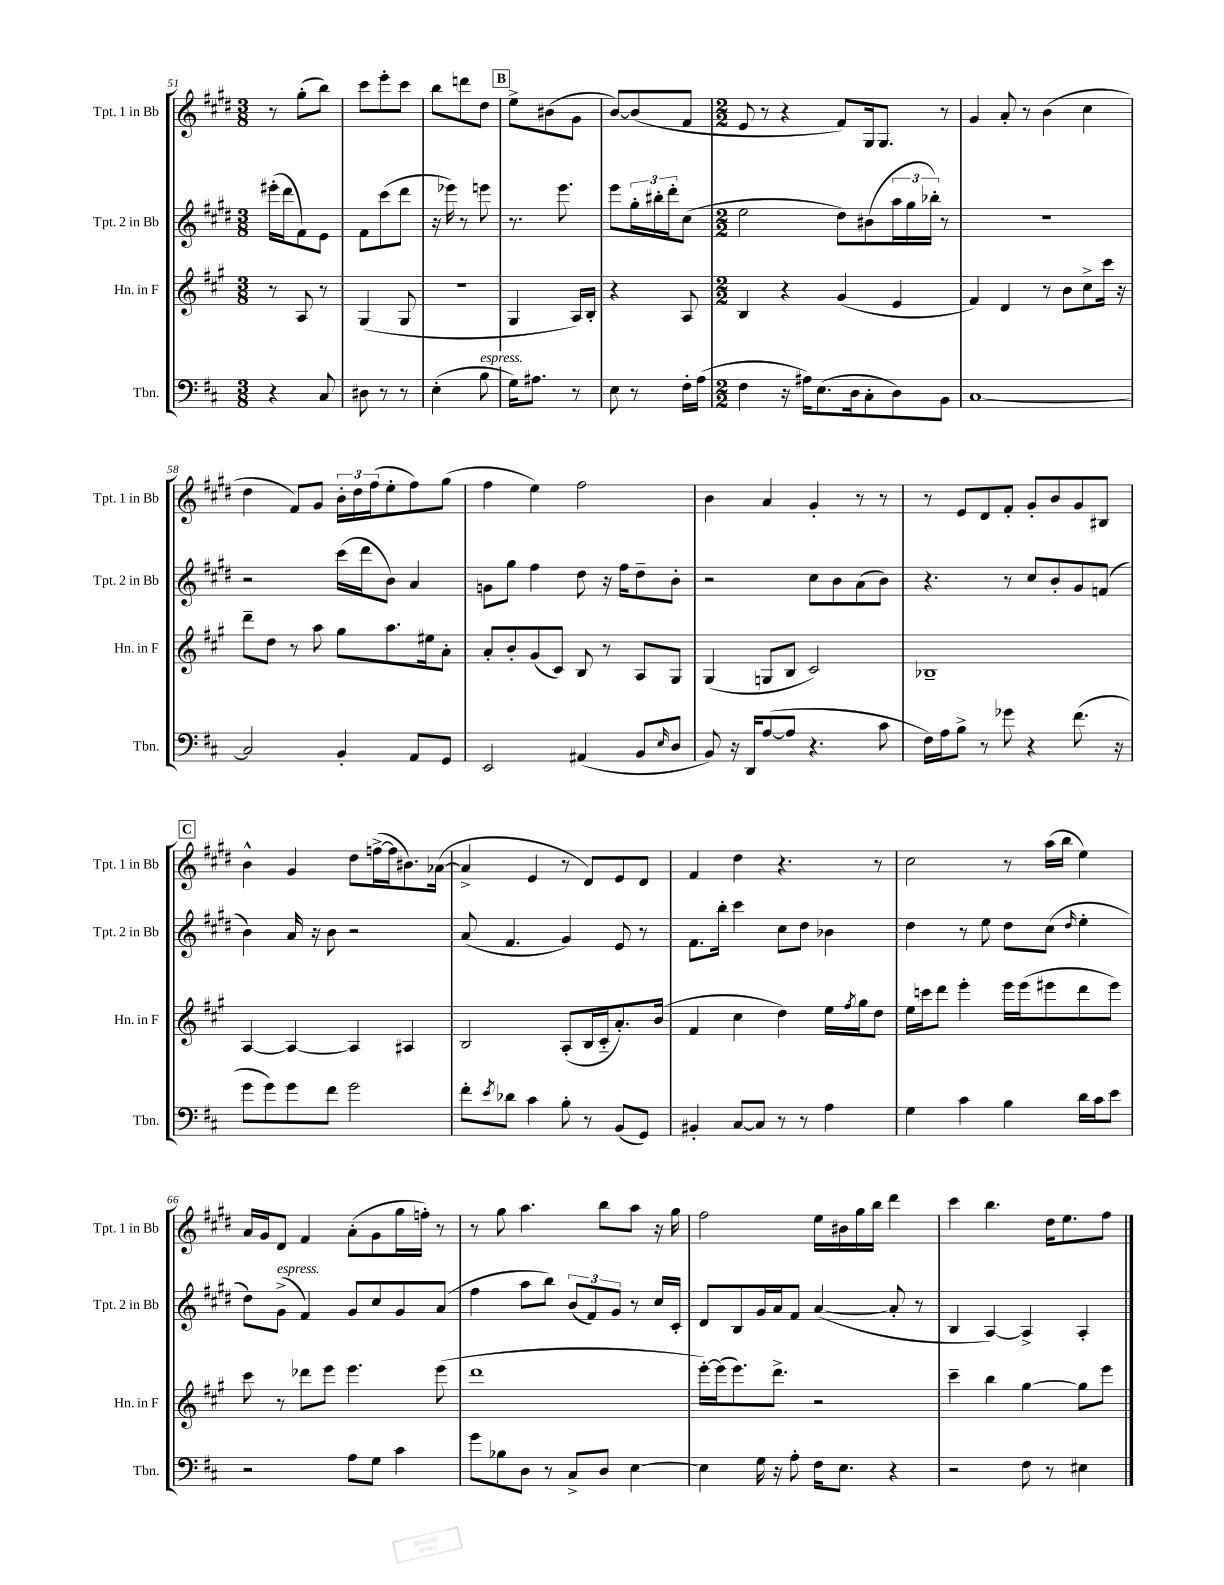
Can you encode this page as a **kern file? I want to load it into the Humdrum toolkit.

**kern	**kern	**kern	**kern
*staff4	*staff3	*staff2	*staff1
*clefF4	*clefG2	*clefG2	*clefG2
*k[f#c#]	*k[f#c#g#]	*k[f#c#g#d#]	*k[f#c#g#d#]
*M3/8	*M3/8	*M3/8	*M3/8
4r	8r	(16eee#'	8r
.	.	16ddd#	.
.	8A	8f#)	(8gg#'
8C#	8r	8e	8bb)
=	=	=	=
8D#	(4G#	8f#	8ccc#
8r	.	(8ccc#	8eee'
8r	8G#	8ddd#	8ccc#
=	=	=	=
(4E'	4.r	16r	8bb
.	.	16eee-)	.
.	.	8r	8ddd
8B	.	8eee	8dd#
=	=	=	=
16G)	4G#	8.r	8ee^
8.A#	.	.	.
.	.	.	(8b#
.	.	8.eee	.
8r	16A)	.	8g#
.	16B'	.	.
=	=	=	=
8E	4r	8eee	[8b)
8r	.	24gg#'	(8b]
.	.	24bb#'	.
.	.	24ddd#'	.
16F#'	8A	(8cc#	8f#
(16A	.	.	.
=	=	=	=
*M2/2	*M2/2	*M2/2	*M2/2
4F#	4B	2ee	8e
.	.	.	8r
16r	4r	.	4r
16A#)	.	.	.
(8.E	.	.	.
.	(4g#	8dd#)	8f#)
16D	.	.	.
8C#'	.	(8b#	16G#
.	.	.	8.G#
8D)	4e	24aa	.
.	.	24gg#	.
.	.	24bb-')	.
8BB	.	8r	8r
=	=	=	=
[1C#	4f#)	1r	4g#
.	4d	.	8a'
.	.	.	8r
.	8r	.	(4b
.	8b	.	.
.	8cc#^	.	4cc#
.	16ccc#	.	.
.	16r	.	.
=	=	=	=
2C#]	8ddd~	2r	4dd#
.	8dd	.	.
.	8r	.	8f#)
.	8aa	.	8g#
4BB'	8gg#	(16ccc#	24b'
.	.	.	24dd#
.	.	16ddd#	.
.	.	.	(24ff#
.	8.aa	8b)	8ee'
8AA	.	4a	8ff#)
.	16ee#	.	.
8GG	8a'	.	(8gg#
=	=	=	=
2EE	8a'	8g	4ff#
.	8b'	8gg#	.
.	(8g#	4ff#	4ee)
.	8c#)	.	.
(4AA#	8B	8dd#	2ff#
.	8r	16r	.
.	.	16ff#	.
8BB	8A	8dd#~	.
16qqE	.	.	.
8D	8G#	8b'	.
=	=	=	=
8BB)	(4G#	2r	4b
16r	.	.	.
16DD	.	.	.
([8A	8G	.	4a
8A]	8B	.	.
4.r	2c#)	8cc#	4g#'
.	.	8b	.
.	.	(8a	8r
8c#	.	8b)	8r
=	=	=	=
16F#)	1B-~	4.r	8r
16A	.	.	.
8B^	.	.	8e
8r	.	.	8d#
8g-	.	8r	8f#'
4r	.	8cc#	8g#'
.	.	8b'	8b
(8.f#	.	8g#	8g#
.	.	(8f	8B#
16r	.	.	.
=	=	=	=
8g	[4A	4b)	4b^^
8g)	.	.	.
8g	4A_	16a	4g#
.	.	16r	.
8f#	.	8b	.
2g	4A]	2r	8dd#
.	.	.	([16ff^
.	.	.	16ff]
.	4A#	.	8.b#)
.	.	.	([16a-
=	=	=	=
8f#'	2B	(8a	4a-^]
8qe	.	.	.
8d-	.	4.f#	.
4c#	.	.	4e
8B'	(8A'	4g#)	8r
8r	16B	.	8d#)
.	16c#'~	.	.
(8BB	8.a')	8e	8e
8GG)	.	8r	8d#
.	(16b	.	.
=	=	=	=
4BB#'	4f#	8.f#	4f#
.	.	16bb'	.
[8C#	4cc#	4ccc#	4dd#
8C#]	.	.	.
8r	4dd)	8cc#	4.r
8r	.	8dd#	.
4A	16ee	4b-	.
.	8qff#	.	.
.	16gg#	.	.
.	8dd	.	8r
=	=	=	=
4G	16ee	4dd#	2cc#
.	16ccc	.	.
.	8ddd	.	.
4c#	4eee'	8r	.
.	.	8ee	.
4B	16eee	8dd#	8r
.	(16eee	.	.
.	8eee#	(8cc#	(16aa
.	.	.	16bb
.	.	16qqdd#	.
16d	8ddd	4ee'	4ee)
16c#	.	.	.
8e	8eee#)	.	.
=	=	=	=
2r	8ccc#	8dd#)	16a
.	.	.	16g#
.	8r	(8g#^	8d#
.	8ddd-	4f#)	4f#
.	8eee	.	.
8A	4.eee	8g#	(8a'
8G	.	8cc#	8g#
4c#	.	8g#	16gg#
.	.	.	16ff')
.	(8eee	(8a	8r
=	=	=	=
8g	1ddd	4ff#	8r
8B-	.	.	8gg#
8D	.	8aa	4.aa
8r	.	8bb)	.
8C#^	.	(12b	.
.	.	12f#)	.
8D	.	.	8bb
.	.	12g#	.
[4E	.	8r	8aa
.	.	16cc#	16r
.	.	16c#'	16gg#
=	=	=	=
4E]	[16eee')	8d#	2ff#
.	(16eee]	.	.
.	8.eee)	8B	.
16G	.	16g#	.
16r	8.ddd^	16a	.
8A'	.	8f#	.
16F#	2r	([4a	16ee
8.E	.	.	16b#
.	.	.	16gg#
.	.	.	16bb
4r	.	8a']	4ddd#
.	.	8r	.
=	=	=	=
2r	4ccc#~	4B	4ccc#
.	4bb	[4A)	4.bb
8F#	[4gg#	4A^]	.
8r	.	.	16dd#
.	.	.	8.ee
4E#	8gg#]	4A'	.
.	8eee	.	8ff#
==	==	==	==
*-	*-	*-	*-
